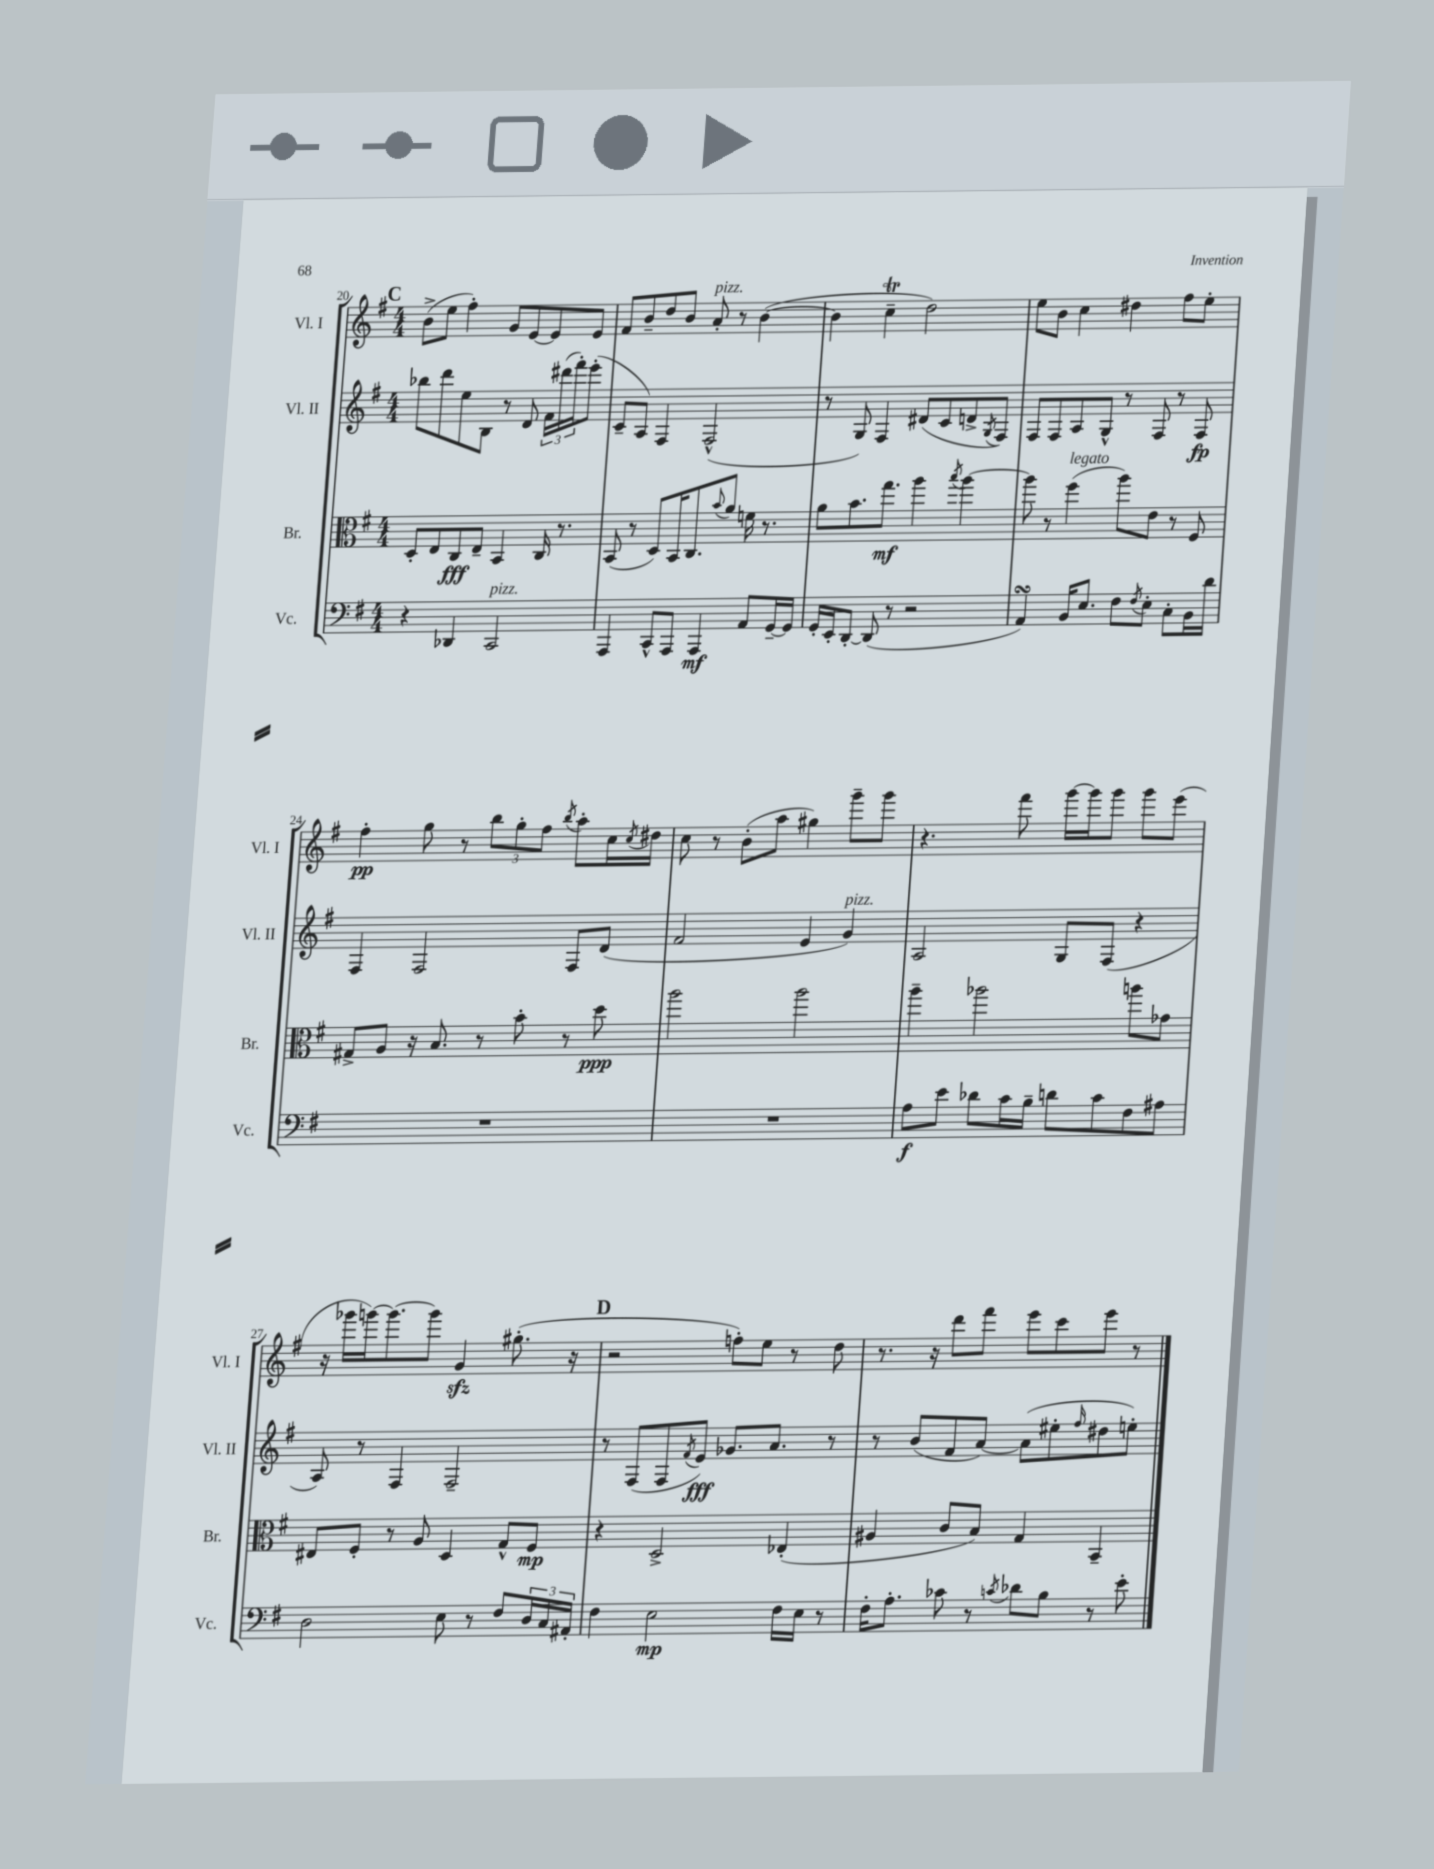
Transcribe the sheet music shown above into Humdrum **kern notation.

**kern	**kern	**kern	**kern
*staff4	*staff3	*staff2	*staff1
*clefF4	*clefC3	*clefG2	*clefG2
*k[f#]	*k[f#]	*k[f#]	*k[f#]
*M4/4	*M4/4	*M4/4	*M4/4
4r	8D'	8bb-	(8b^
.	8E	8ddd	8ee
4DD-	8C	8ee	4ff#')
.	8E~	8B	.
2CC	4BB	8r	8g
.	.	8d	[8e
.	16C	24f#	8e]
.	.	(24ddd#	.
.	8.r	.	.
.	.	24fff#')	.
.	.	(8eee'	8e
=	=	=	=
4AAA	(8BB	8c~	8f#
.	8r	8A)	8b~
8CC^^	8D)	4F#	8dd
8AAA	16BB	.	8b
.	8.C	.	.
4AAA	.	(2F#^^	8a'
.	8qqb	.	.
.	8a	.	8r
8AA	16f	.	([4b
.	8.r	.	.
[16GG~	.	.	.
16GG]	.	.	.
=	=	=	=
16GG'	8a	8r	4b]
16EE'	.	.	.
[8DD'	8.b	8G)	.
(8DD]	.	4F#	4cc~
.	8.gg	.	.
8r	.	.	.
2r	4aa	(8d#	2dd)
.	.	8c	.
.	8qbb	.	.
.	[4aa	8d^	.
.	.	8qG	.
.	.	8F#)	.
=	=	=	=
4AA)	8aa]	8F#	8ee
.	8r	8F#	8b
16BB	(4ff#	8A	4cc
8.E	.	.	.
.	.	8G^^	.
8F#	8aa)	8r	4dd#
8qF#	.	.	.
8E'	8e	8F#	.
8C'	8r	8r	8ff#
16BB	8F#	8F#	8ee'
16d	.	.	.
=	=	=	=
1r	8G#^	4F#	4ff#'
.	8A	.	.
.	16r	2F#	8gg
.	8.B	.	.
.	.	.	8r
.	8r	.	12bb
.	.	.	12gg'
.	8b'	.	.
.	.	.	12ff#
.	.	.	8qbb
.	8r	8F#	8aa'
.	8dd	(8d	16cc
.	.	.	8qcc
.	.	.	16dd#
=	=	=	=
1r	2aa	2f#	8cc
.	.	.	8r
.	.	.	(8b'
.	.	.	8aa
.	2aa	4e	4gg#)
.	.	4g)	8ggg~
.	.	.	8ggg
=	=	=	=
8A	4aa~	2A	4.r
8e	.	.	.
8d-	2aa-	.	.
16c	.	.	8fff#
16B~	.	.	.
8d	.	8G	[16ggg
.	.	.	16ggg]
8c	.	(8F#	8ggg
8F#	8aa	4r	8ggg
8A#	8g-	.	(8eee
=	=	=	=
2D	8E#	8A)	16r
.	.	.	16ggg-
.	8F#'	8r	[16ggg)
.	.	.	8.ggg_
.	8r	4F#	.
.	8A	.	8ggg]
8E	4D	2F#~	4g
8r	.	.	.
8F#	8G^^	.	(8.gg#'
24D	8F#	.	.
24C	.	.	.
.	.	.	16r
24AA#'	.	.	.
=	=	=	=
4F#	4r	8r	2r
.	.	(8F#	.
2E	2D^	8F#	.
.	.	8qf#	.
.	.	8e)	.
.	.	8.g-	8ff')
.	.	.	8ee
.	.	8.a	.
16F#	(4E-'	.	8r
16E	.	.	.
8r	.	8r	8dd
=	=	=	=
16F#'	4A#	8r	8.r
8.A'	.	.	.
.	.	(8b	.
.	.	.	16r
8c-	8c	8f#	8ddd
8r	8B)	[8a)	8fff#
8qc	.	.	.
8d-	4G	(8a]	8eee
8B	.	8ee#'	8ccc
.	.	16qqff#	.
8r	4BB~	8dd#	8eee
8e'	.	8ee')	8r
==	==	==	==
*-	*-	*-	*-
